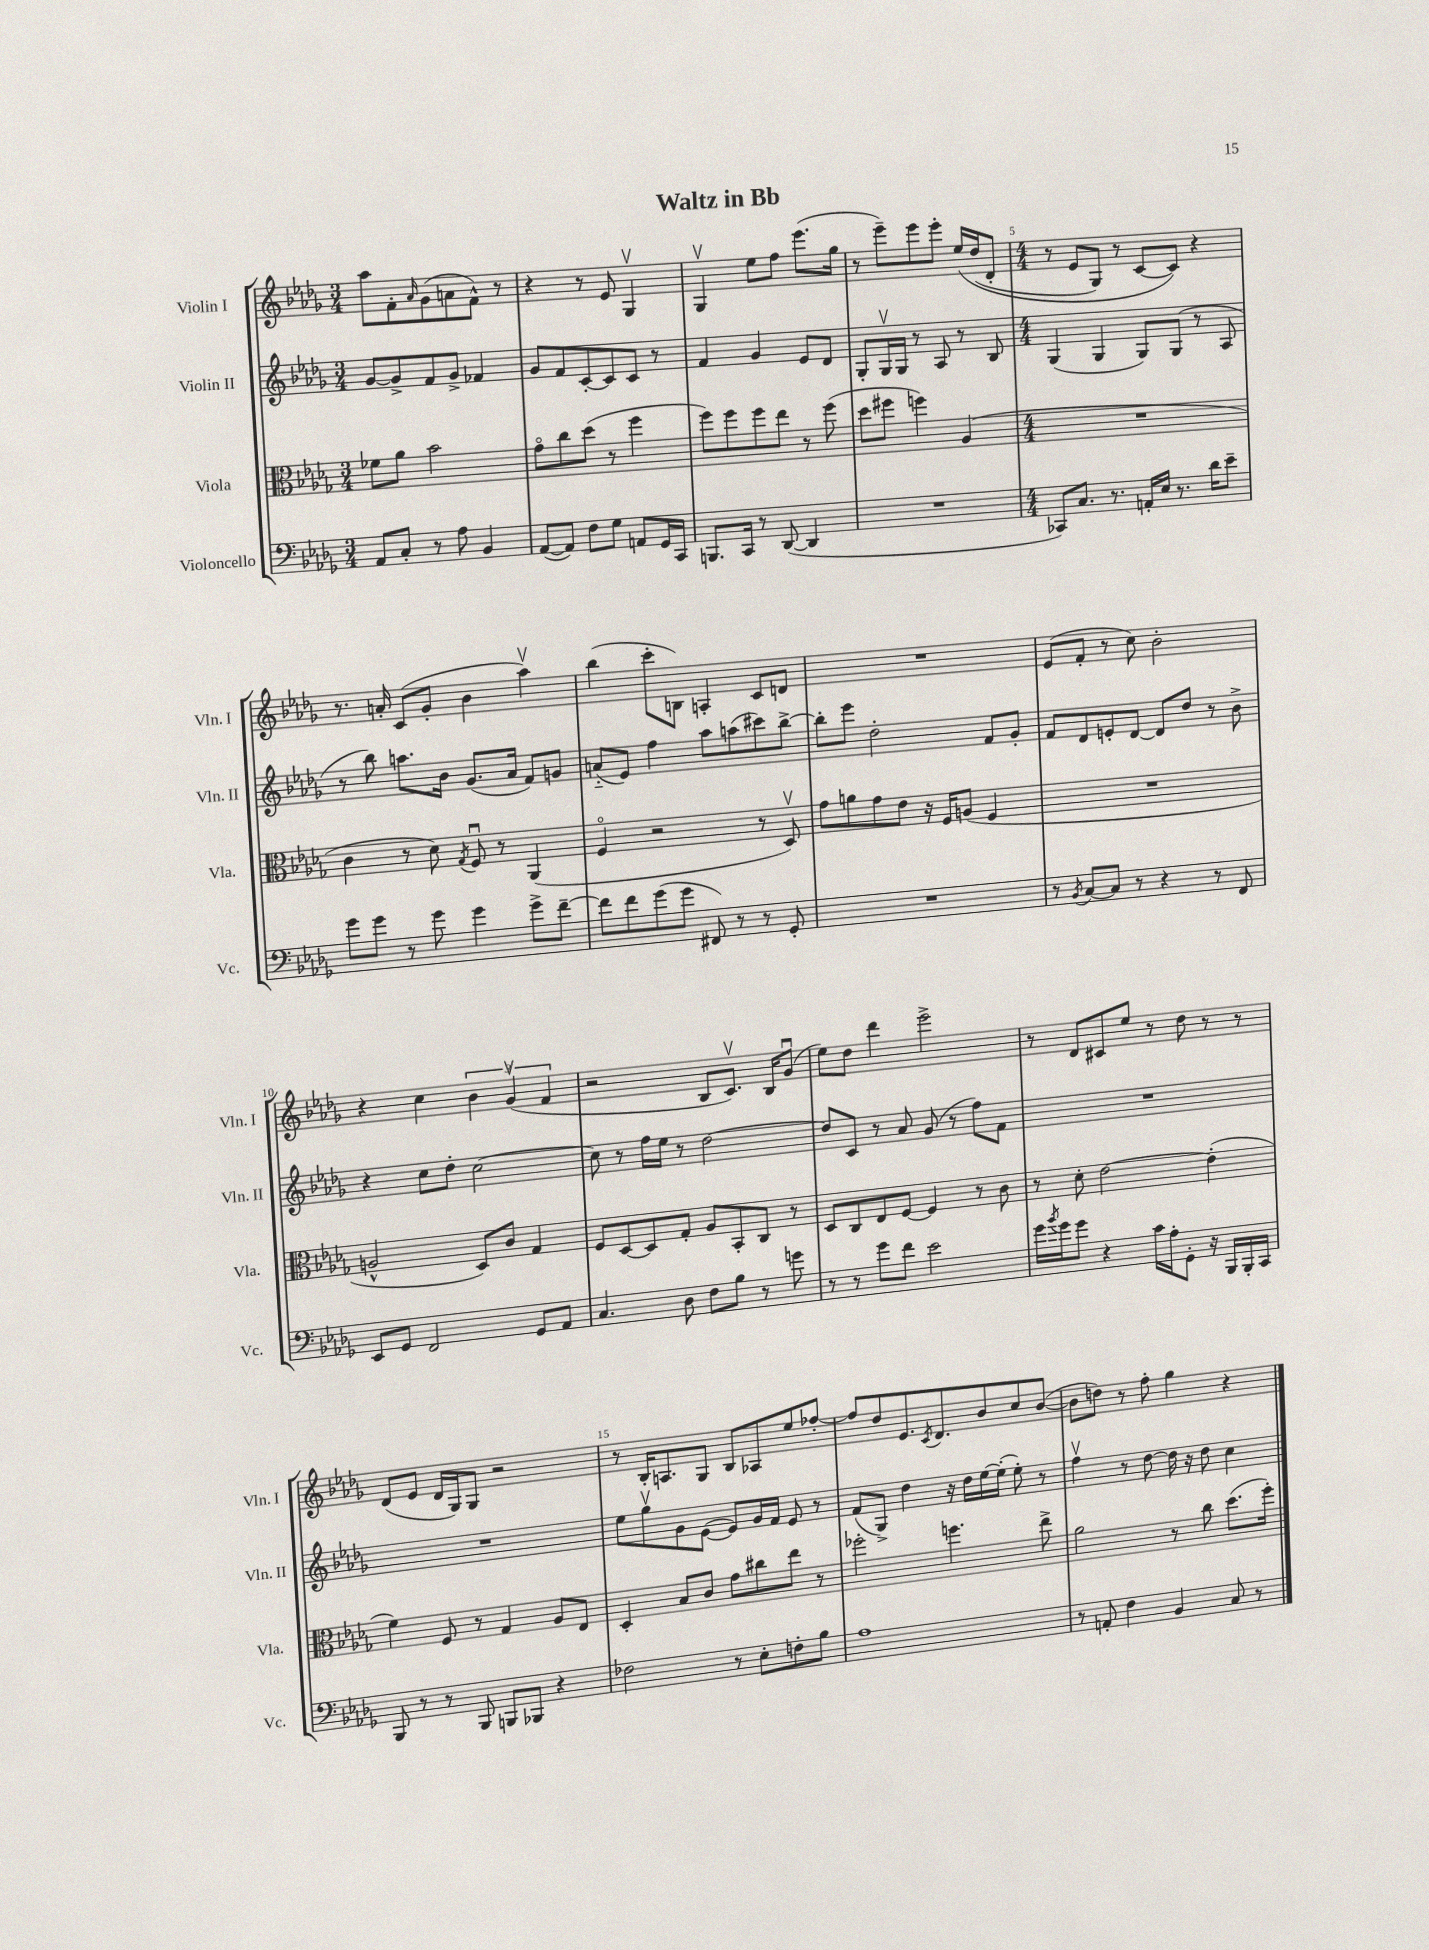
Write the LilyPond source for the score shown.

\header { title = "Waltz in Bb" }
<<
\new StaffGroup <<
\new Staff = "s0" \with { instrumentName = "Violin I" shortInstrumentName = "Vln. I" } {
    \clef treble \key des \major \numericTimeSignature \time 3/4
    aes''8 f'8-. \grace { aes'16 } ges'8( a'8 f'8-^) r8 |
    r4 r8 ees'8 ges4\upbow |
    ges4\upbow ees''8 f''8 ees'''8.( ges''16 |
    r8 ees'''8--) ees'''8 ees'''8-. ees''16\( des''16( des'8-. |
    \numericTimeSignature \time 4/4 r8 ees'8 ges8) r8 c'8~ c'8\) r4 |
    r8. a'16-. c'8( ges'8-. bes'4 aes''4\upbow) |
    bes''4( c'''8-. b8) a4-. c'8 d'8 |
    R1 |
    ees'8( f'8-. r8 c''8) bes'2-. |
    r4 c''4 \tuplet 3/2 { bes'4 ges'4\upbow( f'4 } |
    r2 bes8 c'8.\upbow) bes16 ges'8\downbow( |
    ees''8) des''8 des'''4 ees'''2-> |
    r8 des'8 cis'8 ees''8 r8 des''8 r8 r8 |
    des'8( ees'8 des'16 ges16) ges8 r2 |
    r8 bes16-. a8. ges8 bes8 aes8 ees''8 fes''8~-. |
    fes''8 des''8 ees'8. \acciaccatura { c'8 } des'8. bes'8 c''8 bes'8~( |
    bes'8 d''8) r8 f''8-. ges''4 r4 \bar "|." |
}
\new Staff = "s1" \with { instrumentName = "Violin II" shortInstrumentName = "Vln. II" } {
    \clef treble \key des \major \numericTimeSignature \time 3/4
    ges'8~ ges'8-> f'8 ges'8-> fes'4 |
    ges'8 f'8 c'8~-. c'8 c'8 r8 |
    f'4 ges'4 ees'8 des'8 |
    ges8-. ges16\upbow ges16 r8 aes8 r8 bes8 |
    \numericTimeSignature \time 4/4 ges4( ges4 ges8) ges8( r8 aes8 |
    r8 bes''8) a''8. bes'16 ges'8.( aes'16 f'8) g'8 |
    a'8-_( ees'8) f''4 aes''8 a''8( cis'''8) bes''8~-> |
    bes''8-. ees'''8 des''2-. f'8 ges'8-. |
    f'8 des'8 e'8-. des'8~ des'8 des''8 r8 bes'8-> |
    r4 c''8 des''8-. c''2~ |
    c''8 r8 f''16 ees''16 r8 des''2~ |
    des''8 c'8 r8 aes'8 ges'8( r8 f''8) f'8 |
    R1 |
    R1 |
    ees''8 ges''8\upbow ges'8 ees'8~( ees'8) ges'16 f'16 ees'8 r8 |
    f'8( ges8->) des''4 r16 des''16 ees''16~ ees''16-.( ees''8-.) r8 |
    f''4\upbow r8 des''8~ des''16 r16 des''8 c''4 \bar "|." |
}
\new Staff = "s2" \with { instrumentName = "Viola" shortInstrumentName = "Vla." } {
    \clef alto \key des \major \numericTimeSignature \time 3/4
    fes'8 aes'8 bes'2 |
    ges'8\flageolet c''8 des''8( r8 f''4 |
    f''8) f''8 f''8 ees''8 r8 f''8( |
    des''8 fis''8 f''4) aes4( |
    \numericTimeSignature \time 4/4 R1 |
    c'4 r8 des'8) \acciaccatura { ges8 } f8\downbow r8 aes,4( |
    f4\flageolet r2 r8 des8\upbow) |
    ges'8 a'8 ges'8 ees'8 r16 f16 a8( f4 |
    R1 |
    a2-^ des8) c'8 ges4 |
    f8 des8~ des8 ges8-. aes8 bes,8-. c8 r8 |
    des8 c8 ees8 f8~ f4 r8 c'8 |
    r8 des'8-. ees'2~ ees'4-.( |
    f'4) f8 r8 ges4 aes8 ees8 |
    des4-. bes8 c'8 ges'8 cis''8 ees''8 r8 |
    fes''2-. f''4. ees''8-> |
    aes'2 r8 c''8 des''8.( f''16-.) \bar "|." |
}
\new Staff = "s3" \with { instrumentName = "Violoncello" shortInstrumentName = "Vc." } {
    \clef bass \key des \major \numericTimeSignature \time 3/4
    aes,8 c8-. r8 aes8 bes,4 |
    aes,8~( aes,8) f8 ges8 a,8 ges,16 c,16 |
    b,,8. c,16 r8 des,8~( des,4 |
    R2. |
    \numericTimeSignature \time 4/4 ces,8) c8. r8. a,16-. ees16 r8. des'16 ees'8-- |
    ges'8 ges'8 r8 ges'8 ges'4 ges'8-> f'8~-- |
    f'8 f'8 ges'8( ges'8 fis,8) r8 r8 ges,8-. |
    R1 |
    r8 \acciaccatura { bes,8 } c8~ c8 r8 r4 r8 f,8 |
    ees,8 ges,8 f,2 ges,8 aes,8 |
    c4. des8 f8 bes8 r8 g'8 |
    r8 r8 ges'8 f'8 ees'2 |
    ges'16 \acciaccatura { bes'8 } ges'16 ges'8 r4 c'16 aes16-. ges,8-. r16 bes,,16 bes,,16-. c,16 |
    bes,,8 r8 r8 bes,,8 b,,8 bes,,8 r4 |
    fes2 r8 ees8-. f8-. bes8 |
    aes1 |
    r8 a,8-. f4 bes,4 c8 r8 \bar "|." |
}
>>
>>
\layout { \context { \Score \override BarNumber.break-visibility = ##(#f #t #t) barNumberVisibility = #(every-nth-bar-number-visible 5) } }
